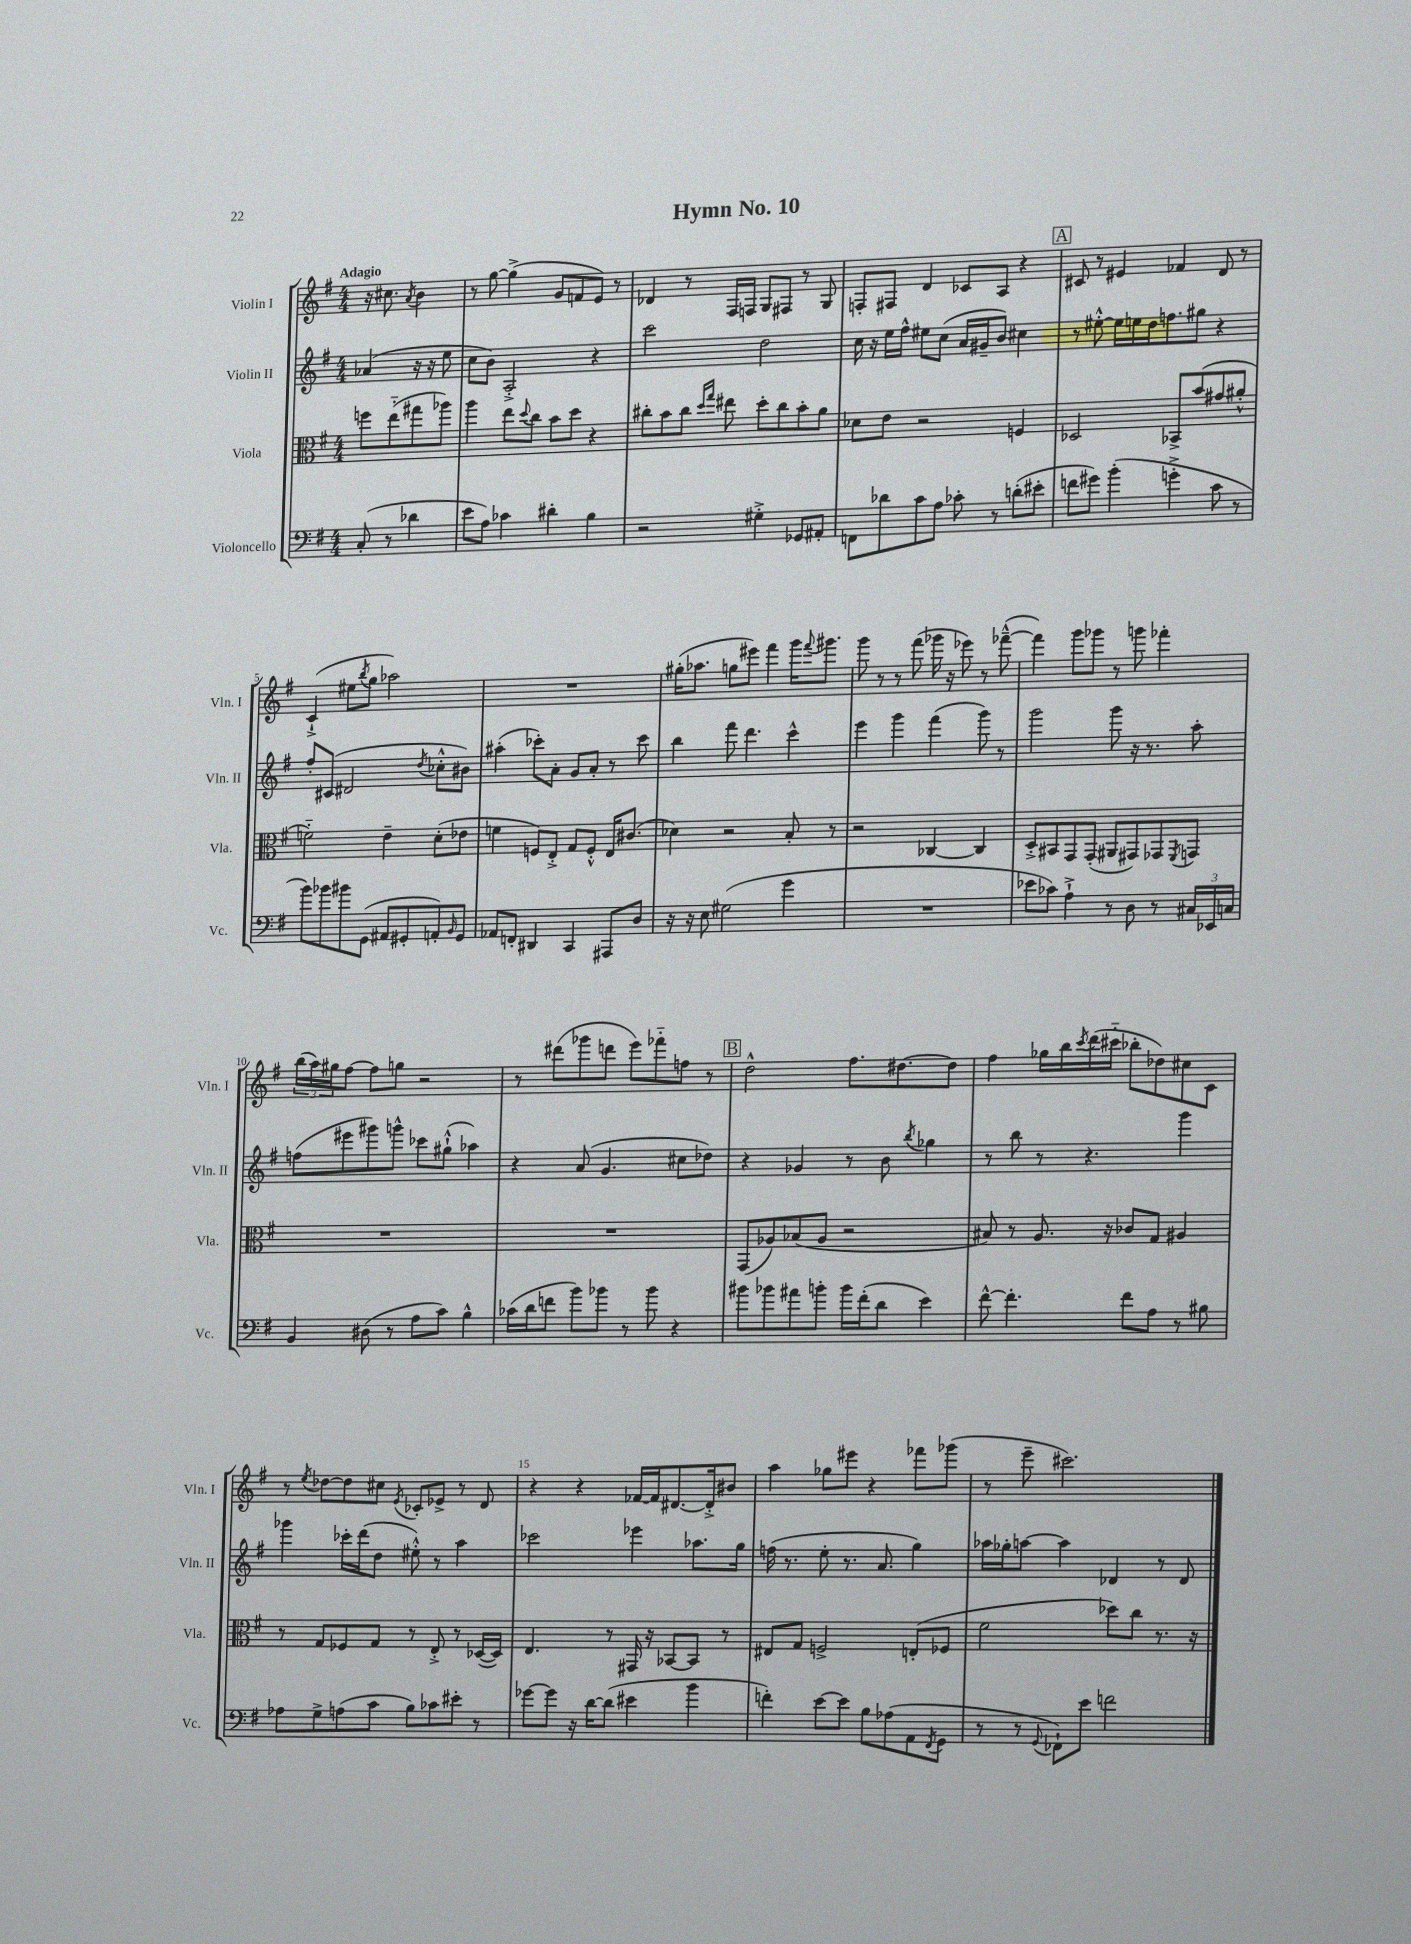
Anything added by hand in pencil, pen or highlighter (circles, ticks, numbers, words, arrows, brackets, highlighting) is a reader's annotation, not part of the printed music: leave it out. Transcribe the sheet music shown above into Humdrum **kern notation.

**kern	**kern	**kern	**kern
*staff4	*staff3	*staff2	*staff1
*clefF4	*clefC3	*clefG2	*clefG2
*k[f#]	*k[f#]	*k[f#]	*k[f#]
*M4/4	*M4/4	*M4/4	*M4/4
(8C'	8ff	(4a-	16r
.	.	.	8.cc#
8r	(8ee'~	.	.
.	.	.	8qa
4d-	8gg#	16r	4b
.	.	16r	.
.	8aa-)	8ee	.
=	=	=	=
8e	4aa	8cc	8r
8A)	.	8b)	[8gg
4c-	8ee	2A'^	(4gg^]
.	8qqdd	.	.
.	8cc	.	.
4d#'	8b	.	8g
.	8dd	.	8f
4B	4r	4r	8e)
.	.	.	8r
=	=	=	=
2r	8cc#'	2ccc	4d-
.	8b	.	.
.	8cc#	.	8r
.	16qqdd	.	.
.	16qqgg	.	.
.	8ee#	.	16F#
.	.	.	16F
4G#'^	8dd'	2dd	8G
.	8cc#	.	8F#
8GG-	8b'	.	8r
8AA#'	8a	.	8G
=	=	=	=
8FF	8d-	16cc	8F'
.	.	16r	.
8d-	8e	16ee	8F#
.	.	16ff#^^	.
8c	2r	8ee#	4d
8A	.	(8cc	.
8c-'	.	16a	8c-
.	.	16g#~	.
8r	.	8b)	8A
(8d'	4F	4cc#	4r
8e#'	.	.	.
=	=	=	=
8f	2D-	8r	8c#
8g#)	.	[8ee#'^^	8r
(4b'	.	16ee#]	4e#
.	.	16ee	.
.	.	16dd	.
.	.	8.ff	.
4g'^	8BB-^	.	4f-
.	(8b	8gg#	.
8c	8g#	4r	8d
8r	8a#'^^	.	8r
=	=	=	=
8b)	2f'~)	8ff#'	(4c`^
8b-	.	(8c#	.
8b#	.	2d#	8ee#
.	.	.	8qbb
(8GG	.	.	8gg
8AA#	4e~	.	2aa-)
8GG#'	.	.	.
.	.	8qdd	.
8AA')	(8d'	8cc-'^^	.
16qqBB	.	.	.
8GG#	8e-	8b#)	.
=	=	=	=
8AA-	4f	(4aa#'	1r
8FF'	.	.	.
4DD#	8F)	8ccc-')	.
.	8E'^	8a'	.
4CC	8G	8g	.
.	8F'^^	8a'	.
8AAA#	16E	8r	.
.	(8.c#	.	.
8D	.	8ccc-	.
=	=	=	=
16r	4d-)	4bb	(16gg#'
16r	.	.	8.aa-
8E	.	.	.
(2G#	2r	8fff#	8gg
.	.	4.ddd	8eee#)
.	.	.	4fff#
4g	8B'	4ccc^^	16ggg
.	.	.	8qqfff#
.	.	.	8.ggg#
.	8r	.	.
=	=	=	=
1r	2r	4eee	8ggg
.	.	.	8r
.	.	4ggg	8r
.	.	.	(8fff#
.	[4C-	(4fff#	16ggg-
.	.	.	16r
.	.	.	8eee-)
.	4C-]	8ggg)	8r
.	.	8r	([8fff-~^^
=	=	=	=
8e-	8D'^	2ggg	4fff-])
8c-)	8BB#	.	.
4A`^	8GG	.	8ggg
.	(8GG'	.	8ggg-
8r	8AA#	8ggg	8r
8D	8GG#)	16r	8ggg
.	.	8.r	.
8r	8GG-	.	4fff-'
.	8qFF#	.	.
24C#	8GG	8aa'	.
24EE-	.	.	.
24C	.	.	.
=	=	=	=
4BB	1r	(8ff	(24bb
.	.	.	24aa)
.	.	.	24gg#
.	.	8eee#	[8ff#
(8D#	.	8ggg#)	8ff#]
8r	.	8ggg^^	8gg
8A	.	8ccc-	2r
8c)	.	(8gg#`^^	.
4B^^	.	4aa-)	.
=	=	=	=
(16c-	1r	4r	8r
16d	.	.	.
8f	.	.	(8ddd#
8b)	.	(8a	8ggg-
8b-	.	4.g	8ddd
8r	.	.	8eee)
8b-	.	.	8fff-'~
4r	.	8cc#	8ff
.	.	8dd-)	8r
=	=	=	=
8b#	(8GG	4r	2dd^^
8b-	8A-)	.	.
8a#	(8B-	4g-	.
8b'	8A-	.	.
16b	2r	8r	8.ff#
(16f#'	.	.	.
8d	.	8b	.
.	.	.	[8.dd#
.	.	8qbb	.
4e)	.	4gg-	.
.	.	.	8dd#]
=	=	=	=
[8f#^^	8B#)	8r	4ff#
4.f#']	8r	8bb	.
.	8.A	8r	16gg-
.	.	.	16bb
.	.	.	8qccc
.	.	4.r	(16ddd
.	16r	.	16ccc#'~
8f#	8c-	.	8bb-'
8A	8G	.	8dd-)
8r	4A#	4ggg	8cc#
8B#	.	.	8c
=	=	=	=
8A-	8r	4ggg-	8r
.	.	.	8qee
8G^	8G	.	[8dd-
(8A	8F-	16ccc-'	8dd-]
.	.	(16ddd	.
8c	8G	8dd	8cc#
.	.	.	8qe
8B)	8r	8ee#'^^)	8c-'
8c-	8E'^	8r	8e-^
8e#'	8r	4aa	8r
8r	([16D-	.	8d
.	16D-])	.	.
=	=	=	=
[8g-	4.E	2ccc-	4r
8g-]	.	.	.
16r	.	.	4r
[16d	.	.	.
(8d]	8r	.	.
4e#	16GG#	4eee-	[16f-
.	16r	.	16f-]
.	[8BB-	.	[8.d#
4b	8BB-]	8.aa-	.
.	.	.	16d#'^]
.	8r	.	8b#
.	.	16gg	.
=	=	=	=
4f')	8E#	(16ff	4aa
.	.	8.r	.
.	8G	.	.
[8e	2F^	8ee'	8gg-
8e]	.	8.r	8eee#
8B	.	.	4r
.	.	8.a	.
(8A-	.	.	.
8AA	(8E'	4gg)	8fff-
8qFF#	.	.	.
8GG	8F-	.	(8ggg-
=	=	=	=
8r	2f#	16aa-	8r
.	.	16gg-'	.
8r	.	[8aa	8eee~
8qqGG	.	.	.
8FF-`)	.	4aa]	2.ccc#)
8e	.	.	.
2f	8dd-)	4d-	.
.	8cc	.	.
.	8.r	8r	.
.	.	8d-	.
.	16r	.	.
==	==	==	==
*-	*-	*-	*-
